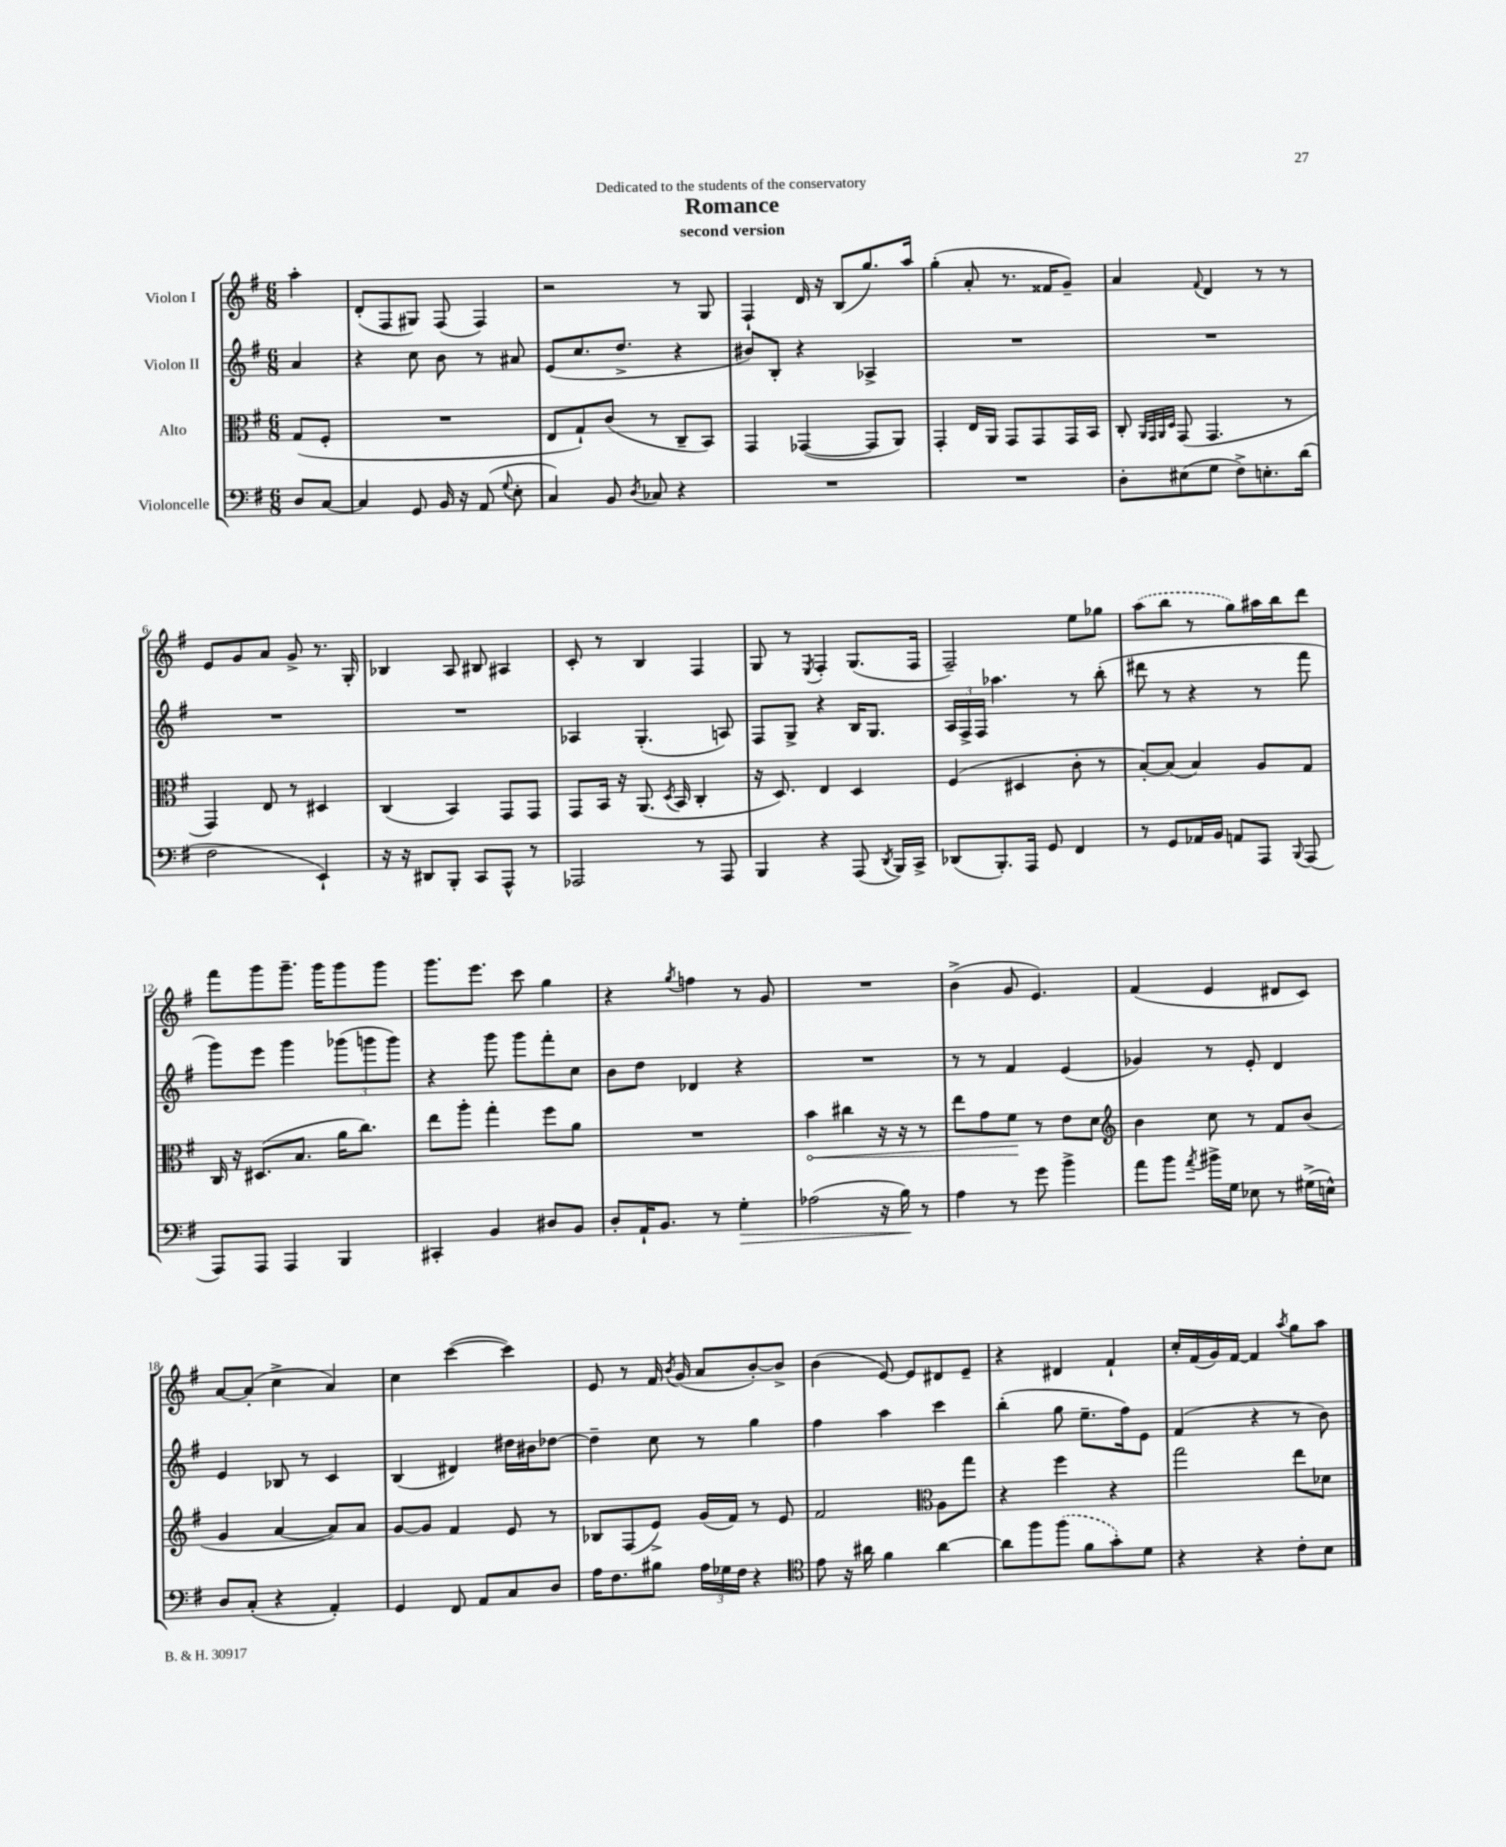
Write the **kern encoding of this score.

**kern	**kern	**kern	**kern
*staff4	*staff3	*staff2	*staff1
*clefF4	*clefC3	*clefG2	*clefG2
*k[f#]	*k[f#]	*k[f#]	*k[f#]
*M6/8	*M6/8	*M6/8	*M6/8
8D	(8G	4a	4aa'
[8C	8F#'	.	.
=	=	=	=
4C]	2.r	4r	(8d'
.	.	.	8F#
8GG	.	8cc	8G#)
16BB	.	8b	(8F#
16r	.	.	.
(8AA	.	8r	4F#)
8qqG	.	.	.
8E'	.	8a#	.
=	=	=	=
4C)	8E	(8e	2r
.	8G`)	8.cc	.
8BB	(8c	.	.
.	.	8.dd^	.
8qD	.	.	.
8C-	8r	.	.
4r	8C~	4r	8r
.	8BB)	.	8G
=	=	=	=
2.r	4GG	8b#)	4F#`
.	.	8B'	.
.	([4GG-	4r	16d
.	.	.	16r
.	.	.	(8B
.	8GG-]	4A-^	8.gg)
.	8AA)	.	.
.	.	.	16aa
=	=	=	=
2.r	4GG'	2.r	(4gg'
.	16E	.	8a'
.	16AA	.	.
.	8GG	.	8.r
.	8GG	.	.
.	.	.	16f##
.	16GG	.	8g~)
.	16BB	.	.
=	=	=	=
8D'	8C'	2.r	4a
.	32qqAA	.	.
.	32qqGG	.	.
.	32qqAA	.	.
.	32qqD	.	.
(8E#	(8GG	.	.
.	.	.	8qqf#
8G	4.GG	.	4d
8F#^)	.	.	.
8.E'	.	.	8r
.	8r	.	8r
(16d	.	.	.
=	=	=	=
2F#	4GG)	2.r	8e
.	.	.	8g
.	8E	.	8a
.	8r	.	8g^
4EE`)	4D#	.	8.r
.	.	.	16G'
=	=	=	=
16r	(4C	2.r	4B-
16r	.	.	.
8DD#	.	.	.
8BBB'	4BB)	.	8A
8CC	.	.	8B#
8AAA^^	8GG	.	4A#
8r	8GG	.	.
=	=	=	=
2AAA-	8GG	4A-	8c'
.	16BB	.	8r
.	16r	.	.
.	(8.AA	(4.G'	4B
.	8qD	.	.
.	16BB	.	.
8r	4C'	.	4F#
8AAA-	.	8A)	.
=	=	=	=
4BBB	16r	8F#	8G
.	8.D)	.	.
.	.	8G^	8r
.	.	.	8qE
4r	4E	4r	4F#'
(8AAA	4D	16B	(8.G
.	.	8.G	.
8qDD	.	.	.
16BBB)	.	.	.
16CC^	.	.	16F#
=	=	=	=
(8DD-	(4F#	24A	2F#~)
.	.	24F#^	.
.	.	24F#	.
8.BBB')	.	4.aa-	.
.	4D#	.	.
16AAA	.	.	.
8GG	.	.	.
4FF#	8c'	8r	8ee
.	8r	(8bb'	8gg-
=	=	=	=
8r	[8B')	8ddd#	(8aa
8GG	(8B]	8r	8bb
16AA-	4B)	4r	8r
16BB	.	.	.
8AA	.	.	8gg)
8AAA	8A	8r	16aa#
.	.	.	16bb
8qqBBB	.	.	.
(8AAA	8G	8fff#	8ddd
=	=	=	=
8AAA)	16C	8ggg)	8fff#
.	16r	.	.
8AAA	(8.D#	8eee	8ggg
4AAA	.	4ggg	8.ggg~
.	8.B	.	.
.	.	.	16ggg
4BBB	16a	(12ggg-	8ggg
.	8.cc)	.	.
.	.	12ggg	.
.	.	.	8ggg
.	.	12ggg)	.
=	=	=	=
4CC#'	8ee	4r	8.ggg
.	8aa'	.	.
.	.	.	8.eee
4BB	4gg'	8ggg	.
.	.	8ggg	8ccc
8D#	8ff#	8fff#'	4gg
8BB	8a	8cc	.
=	=	=	=
8D'	2.r	8b	4r
16AA`	.	8dd	.
8.BB	.	.	.
.	.	.	8qgg
.	.	4d-	4ff
8r	.	.	.
4G'	.	4r	8r
.	.	.	8g
=	=	=	=
(2A-	4b	2.r	2.r
.	4cc#	.	.
16r	16r	.	.
16B)	16r	.	.
8r	8r	.	.
=	=	=	=
4A	8ee	8r	(4b^
.	8g	8r	.
8r	8f#	4f#	8g
8g	8r	.	4.e)
4b^	8e	(4e	.
.	8d	.	.
=	=	=	=
*	*clefG2	*	*
8a	4b	4g-)	(4f#
8b	.	.	.
8qa	.	.	.
16b#^	8cc	8r	4e
16G	.	.	.
8E-	8r	8e'	.
8r	8f#	4d	8d#
(16G#^	(8b	.	8c)
16E^^)	.	.	.
=	=	=	=
8D	4g	4e	[8a
(8C'	.	.	(8a']
4r	[4a	8B-	4cc^
.	.	8r	.
4AA')	8a])	4c	4a)
.	8a	.	.
=	=	=	=
4GG	[8g	(4B	4cc
.	8g]	.	.
8FF#	4f#	4d#)	([4ccc
8AA	.	.	.
8C	8e	16dd#	4ccc])
.	.	16b#	.
8D	8r	[8dd-	.
=	=	=	=
16A	8B-	4dd-~]	8e
8.F#	.	.	.
.	(8F#	.	8r
8B#	8e^)	8cc	16f#
.	.	.	8qb
.	.	.	(16g
24A	(16g	8r	8a
24G-	.	.	.
.	16f#)	.	.
24F#	.	.	.
4r	8r	4gg	[8b')
.	8e	.	8b^]
=	=	=	=
*clefC4	*	*	*
8e	2f#	4ff#	(4b
16r	.	.	.
16a#	.	.	.
4f#	.	4aa	[8e)
.	.	.	8e]
*	*clefC3	*	*
[4a#	8A	4ccc	8d#
.	8gg	.	8e~
=	=	=	=
8a#]	4r	(4bb'	4r
8ff#	.	.	.
(8ff#	4ff#	8gg	4d#
8f#	.	8.ee~	.
8g')	4r	.	4f#`
.	.	16ff#)	.
8d	.	8e	.
=	=	=	=
4r	2gg	(4f#	16cc'
.	.	.	(16f#
.	.	.	16g)
.	.	.	[16f#
4r	.	4r	4f#]
.	.	.	8qaa
8c'	8ee	8r	8gg
8B	8d-	8b)	8aa
==	==	==	==
*-	*-	*-	*-
